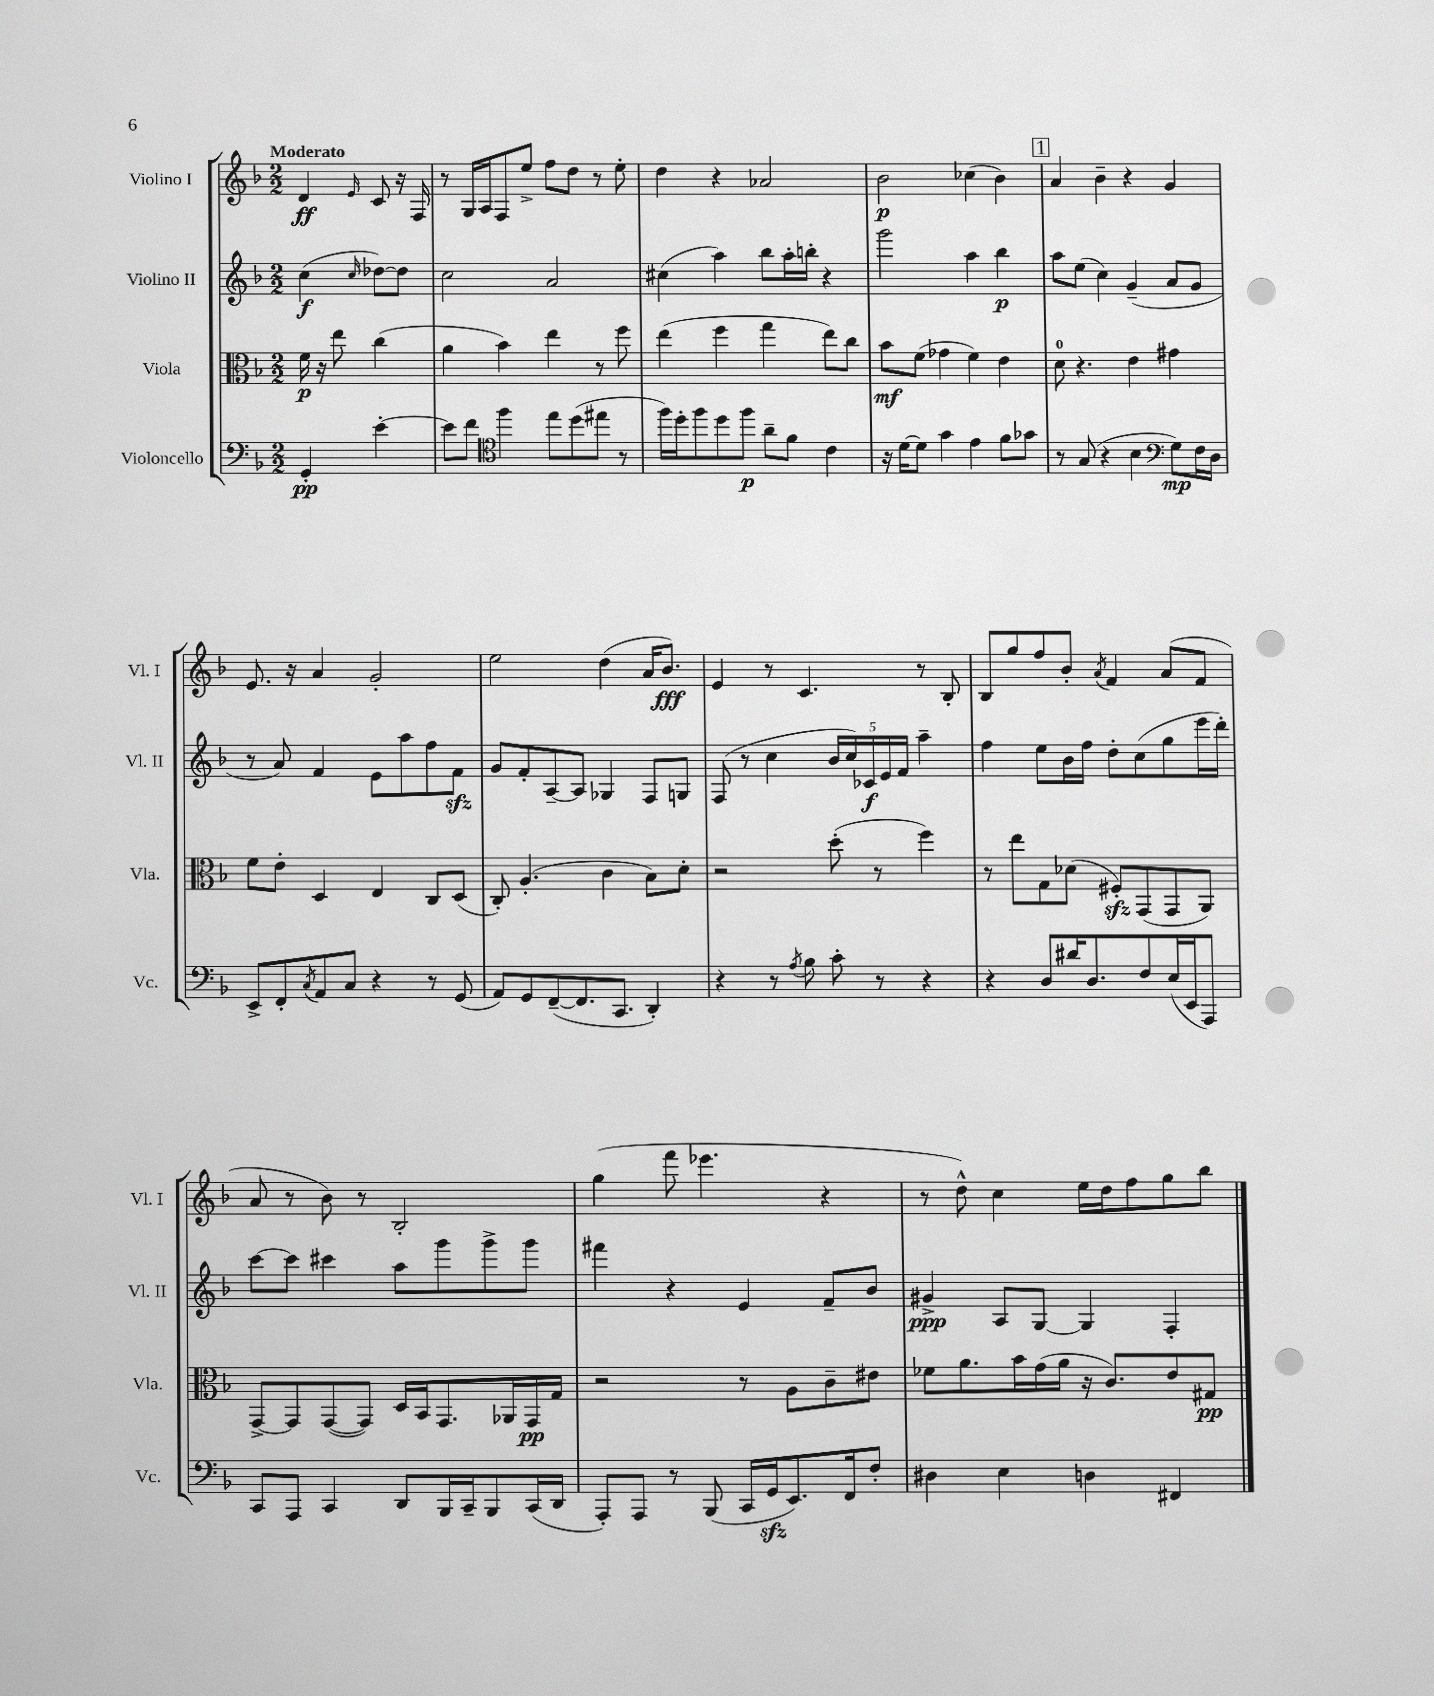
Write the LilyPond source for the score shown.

<<
\new StaffGroup <<
\new Staff = "s0" \with { instrumentName = "Violino I" shortInstrumentName = "Vl. I" } {
    \clef treble \key f \major \numericTimeSignature \time 2/2 \partial 2 \tempo "Moderato"
    d'4\ff \grace { e'16 } c'8 r16 f16 |
    r8 g16 a16 f8 e''8-> f''8 d''8 r8 e''8-. |
    d''4 r4 aes'2 |
    bes'2\p ces''4( bes'4) |
    \mark \markup { \box "1" } a'4 bes'4-- r4 g'4 |
    e'8. r16 a'4 g'2-. |
    e''2 d''4( a'16 bes'8.\fff) |
    e'4 r8 c'4. r8 bes8-. |
    bes8 g''8 f''8 bes'8-. \acciaccatura { a'8 } f'4 a'8( f'8 |
    a'8 r8 bes'8) r8 bes2-. |
    g''4( f'''8 ees'''4. r4 |
    r8 d''8-^) c''4 e''16 d''16 f''8 g''8 bes''8 \bar "|." |
}
\new Staff = "s1" \with { instrumentName = "Violino II" shortInstrumentName = "Vl. II" } {
    \clef treble \key f \major \numericTimeSignature \time 2/2 \partial 2
    c''4\f( \grace { c''16 } des''8~) des''8 |
    c''2 a'2 |
    cis''4( a''4) bes''8 a''16-. b''16-. r4 |
    g'''2 a''4 bes''4\p |
    \mark \markup { \box "1" } a''8 e''8( c''4) g'4--( a'8 g'8 |
    r8 a'8) f'4 e'8 a''8 f''8 f'8\sfz |
    g'8 f'8-. a8~-- a8 ges4 f8 g8 |
    f8( r8 c''4 \tuplet 5/4 { bes'16 c''16) ces'16\f e'16 f'16 } a''4-- |
    f''4 e''8 bes'16 f''16 d''8-. c''8( g''8 e'''16 d'''16-.) |
    c'''8~ c'''8 cis'''4 a''8 g'''8 g'''8-> g'''8 |
    fis'''4 r4 e'4 f'8-- bes'8 |
    gis'4->\ppp a8 g8~ g4 f4-. \bar "|." |
}
\new Staff = "s2" \with { instrumentName = "Viola" shortInstrumentName = "Vla." } {
    \clef alto \key f \major \numericTimeSignature \time 2/2 \partial 2
    f'16\p r16 e''8 c''4( |
    a'4 bes'4) e''4 r8 f''8 |
    e''4( f''4 g''4 e''8) c''8 |
    bes'8\mf f'8( ges'4 f'4) e'4 |
    \mark \markup { \box "1" } d'8-0 r4. e'4 gis'4 |
    f'8 e'8-. d4 e4 c8 d8( |
    c8-.) a4.-.( c'4 bes8) d'8-. |
    r2 d''8-.( r8 f''4) |
    r8 e''8 g8 des'8( fis8-.\sfz) g,8( g,8 a,8) |
    g,8~-> g,8 g,8~( g,8) d16 bes,16 g,8. aes,16 g,16\pp g16 |
    r2 r8 a8 c'8-- eis'8 |
    fes'8 a'8. bes'16 g'16( a'16 r16 c'8.) e'8 gis8\pp \bar "|." |
}
\new Staff = "s3" \with { instrumentName = "Violoncello" shortInstrumentName = "Vc." } {
    \clef bass \key f \major \numericTimeSignature \time 2/2 \partial 2
    g,4-.\pp e'4~-. |
    e'8 f'8 \clef tenor f''4 e''8 d''8( eis''8 r8 |
    f''16) d''16-. f''8 d''8 f''8\p a'8-- f'8 c'4 |
    r16 d'16~ d'8 g'4 e'4 f'8 ges'8 |
    \mark \markup { \box "1" } r8 g8( r4 bes4 \clef bass g8\mp) f16 d16 |
    e,8-> f,8-. \acciaccatura { c8 } a,8 c8 r4 r8 g,8( |
    a,8) g,8 f,8~--( f,8. c,8. d,4-.) |
    r4 r8 \acciaccatura { a8 } bes8 c'8-. r8 r4 |
    r4 d8 dis'16 d8. f8 e16( e,16 a,,8) |
    c,8 a,,8 c,4 d,8 bes,,16 c,16-- bes,,8 c,16( d,16 |
    a,,8-.) a,,8 r8 bes,,8( c,16 g,16\sfz e,8.) f,16 f8-. |
    dis4 e4 d4 fis,4 \bar "|." |
}
>>
>>
\layout { \context { \Score \remove "Bar_number_engraver" } }
